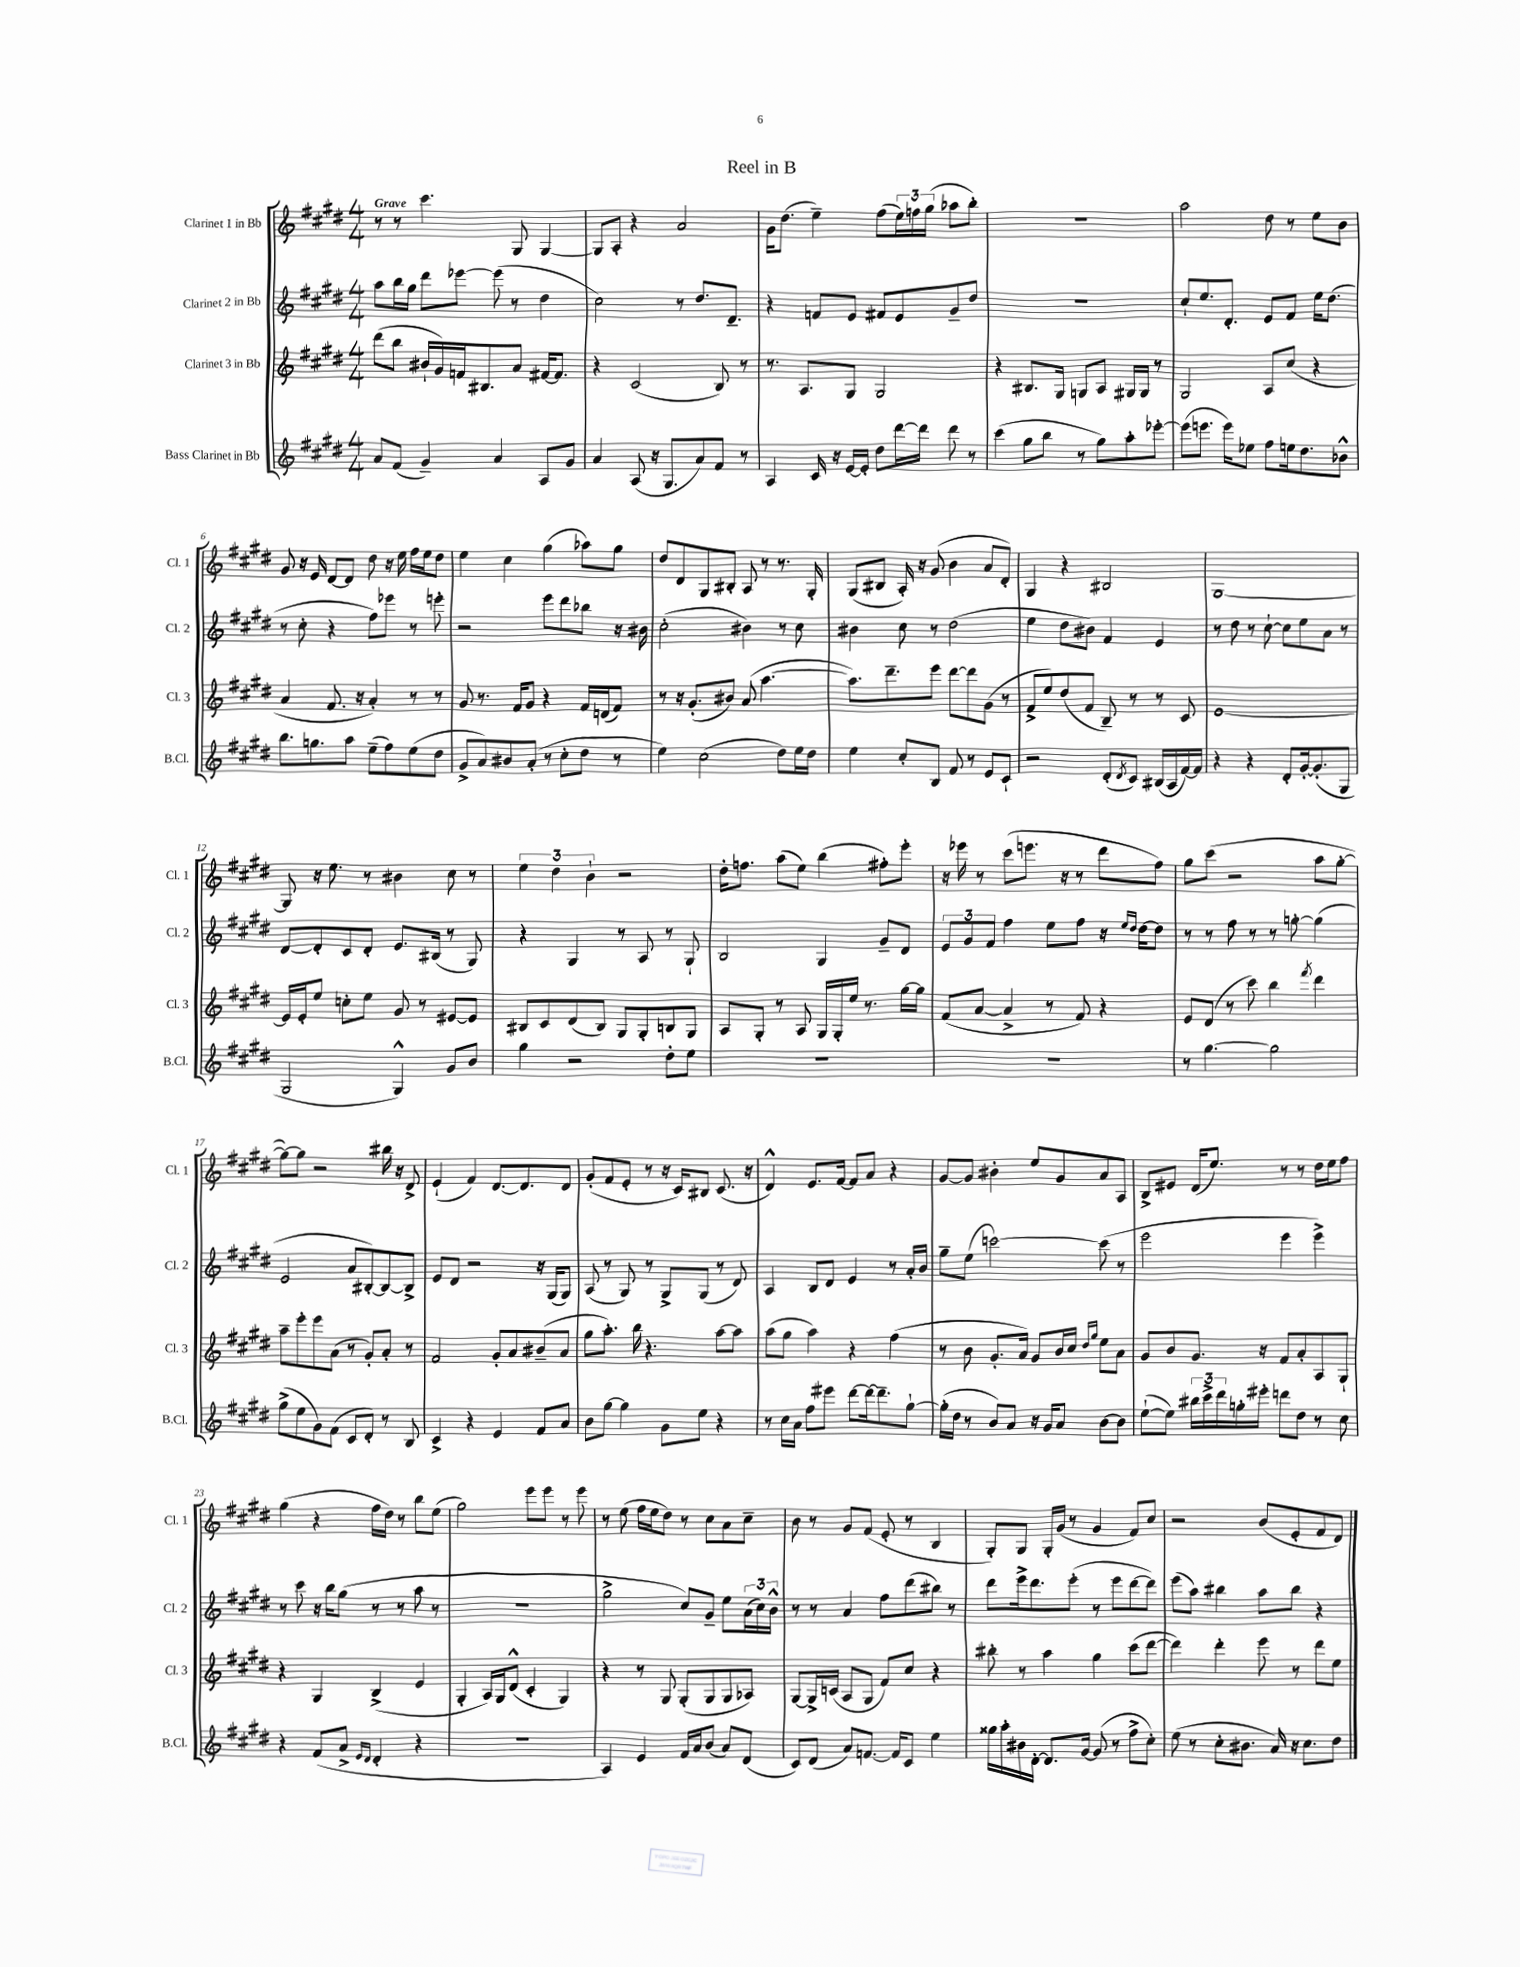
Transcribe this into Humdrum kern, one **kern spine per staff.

**kern	**kern	**kern	**kern
*part4	*part3	*part2	*part1
*staff4	*staff3	*staff2	*staff1
*I"Bass Clarinet in Bb	*I"Clarinet 3 in Bb	*I"Clarinet 2 in Bb	*I"Clarinet 1 in Bb
*I'B.Cl.	*I'Cl. 3	*I'Cl. 2	*I'Cl. 1
*clefG2	*clefG2	*clefG2	*clefG2
*k[f#c#g#d#]	*k[f#c#g#d#]	*k[f#c#g#d#]	*k[f#c#g#d#]
*M4/4	*M4/4	*M4/4	*M4/4
=1	=1	=1	=1
!	!	!	!LO:TX:a:B:t=Grave
8a/L	(8ddd#\L	8aa\L	8r
(8f#/J	8bb\J	16bb\L	8r
.	.	16gg#\JJ	.
4g#~/)	16b#X`/LL	8ddd#\L	4.ccc#\
.	16g#/)	.	.
.	16fn/J	[8eee-X\J	.
.	8.B#X/	.	.
4a/	.	(8eee-\]	.
.	8a/J	8r	8G#/
8A/L	[16f#X/KL	4dd#\	[4G#/
.	8.f#/J]	.	.
8g#/J	.	.	.
=2	=2	=2	=2
4a/	4r	2cc#\)	8G#/L]
.	.	.	8A'/J
(8A/	(2c#/	.	4r
16r	.	.	.
8.G#/L	.	.	.
.	.	8r	2a/
8a/)	.	8.dd#/L	.
8f#/J	8B/)	.	.
.	.	8.d#~/J	.
8r	8r	.	.
=3	=3	=3	=3
4A/	8.r	4r	16g#\KL
.	.	.	(8.dd#\J
.	8.A/L	.	.
16c#/	.	8fn/L	4ee~\)
16r	.	.	.
[16e/LL	8G#/J	8e/J	.
16e'/JJ]	.	.	.
8dd#\L	2G#/	8f#X/L	(8ff#\L
[16ddd#\L	.	8e/	24ee\L)
.	.	.	24ffn\
16ddd#\JJ]	.	.	.
.	.	.	(24gg#\JJ
8ddd#\	.	8g#~/	8aa-X\L
8r	.	8dd#/J	8bb'\J)
=4	=4	=4	=4
(4ccc#\	4r	1r	1r
8gg#\L	8.B#X/L	.	.
8bb\J	.	.	.
.	16G#/Jk	.	.
8r	8Gn/L	.	.
8gg#\L)	8A/J	.	.
8aa'\	16G#X/LL	.	.
.	16G#/JJ	.	.
[8eee-X'\J	8r	.	.
=5	=5	=5	=5
(8eee-\L]	2G#/	8cc#`/L	2aa\
8.eeen\J	.	8.ee/	.
16eee\KL)	.	8.d#'/J	.
8ee-X\J	.	.	.
8ff#\L	8A/L	8e/L	8dd#\
16een\k	(8cc#/J	8f#/J	8r
8.dd#\	.	.	.
.	4r	16ee\KL	8ee\L
.	.	(8.dd#\J	.
8b-X^^\J	.	.	8b\J
!!LO:LB:g=z
=6	=6	=6	=6
8.bb\L	4a/	8r	8g#/
.	.	8cc#'\	16r
8.ggn\	.	.	16e/
.	8.f#/	4r	[8d#/L
8aa\J	.	.	8d#/J]
.	16r	.	.
(8ee~\L	4a'/)	8ff#\L)	8dd#\
8ff#\)	.	8eee-X\J	16r
.	.	.	16ee\
(8ee\	8r	8r	16ff#\LL
.	.	.	16ee\J
8dd#\J	8r	8eeen'\	8dd#\J
=7	=7	=7	=7
8g#^/L	8g#/	2r	4ee\
8a/)	8.r	.	.
8b#X/	.	.	4cc#\
.	16f#/KL	.	.
(8a'/J	8g#/J	.	.
8r	4r	8eee\L	(4gg#\
8cc#'\L	.	8ddd#\	.
8dd#\J	16f#/LL	8bb-X\J	8aa-X\L)
.	(16dn/J	.	.
8r	8f#/J)	16r	8gg#\J
.	.	16b#X\	.
=8	=8	=8	=8
4ee\)	8r	(2cc#'\	8dd#/L
.	16r	.	8d#/
.	(8.g#'/L	.	.
(2cc#\	.	.	8G#/
.	8b#X/J)	.	8B#X'/J
.	(8a/	4b#X\)	8A/
.	[4.aa\	.	8r
8dd#\L)	.	8r	8.r
16ee\L	.	8cc#\	.
16dd#\JJ	.	.	16G#'/
=9	=9	=9	=9
4ee\	8.aa\L])	4b#X\	(8G#/L
.	.	.	8B#X/J
.	8.ddd#~\	.	.
8cc#'/L	.	8cc#\	16A'/)
.	.	.	16r
8B/J	8eee\J	8r	(8g#/
8f#/	[8ddd#\L	(2dd#\	4b\
8r	8ddd#\]	.	.
8e/L	(8g#\J	.	8a/L
8c#`/J	8r	.	8d#'/J)
=10	=10	=10	=10
2r	8f#^/L	4ee\	4G#/
.	8ee/)	.	.
.	(8dd#/	8dd#\L	4r
.	8f#/J	8b#X\J)	.
(8d#'/L	8B~/)	4f#/	2B#X/
8qd#/	.	.	.
8c#/J)	8r	.	.
(16B#X/LL	8r	4e/	.
16A/	.	.	.
[16f#/)	8c#/	.	.
16f#/JJ]	.	.	.
=11	=11	=11	=11
4r	[1e	8r	[1G#
.	.	8dd#\	.
4r	.	8r	.
.	.	[8cc#`\	.
8d#'/L	.	8cc#\L]	.
[16g#'/k	.	8ee\	.
(8.g#'/]	.	.	.
.	.	8a\J	.
8G#/J	.	8r	.
!!LO:LB:g=z
=12	=12	=12	=12
2G#/	16e/LL]	[8d#/L	8G#/]
.	16e'/J	.	.
.	8ee/J	8d#'/]	16r
.	.	.	8.ee\
.	8ccn'\L	8c#/	.
.	8ee\J	8d#'/J	8r
4G#^^/)	8g#/	8.e/L	4b#X\
.	8r	.	.
.	.	(16B#X/Jk	.
8g#/L	[8e#X/L	8r	8cc#\
8b/J	8e#/J]	8G#/)	8r
=13	=13	=13	=13
4gg#\	8B#X/L	4r	6ee\
.	8c#/	.	.
.	.	.	6dd#\
2r	(8d#/	4G#/	.
.	.	.	6b`\
.	8B#/J)	.	.
.	8G#/L	8r	2r
.	8G#'/	8A/	.
8dd#'\L	8Bn/	8r	.
8ee\J	8G#/J	8G#`/	.
=14	=14	=14	=14
1r	8A/L	2B/	16dd#'\KL
.	.	.	8.ffn\J
.	8G#'/J	.	.
.	8r	.	(8aa\L
.	8A/	.	8ee\J)
.	16G#/LL	4G#/	(4bb\
.	16G#'/	.	.
.	16ee/JJ	.	.
.	8.r	.	.
.	.	8g#~/L	8ff#X'\L)
.	[16gg#\LL	8d#/J	8eee'\J
.	16gg#\JJ]	.	.
=15	=15	=15	=15
1r	(8f#/L	12e/L	16r
.	.	.	16eee-X\
.	.	12g#/	.
.	[8a/J	.	8r
.	.	12f#/J	.
.	4a^/]	4ff#\	(8ccc#\L
.	.	.	8.eeen\J
.	8r	8ee\L	.
.	.	.	16r
.	8f#/)	8ff#\J	8r
.	4r	16r	8ddd#\L
.	.	16qqee/LL	.
.	.	16qqdd#/JJ	.
.	.	[16dd#\KL	.
.	.	8dd#\J]	8ff#\J)
=16	=16	=16	=16
8r	8e/L	8r	8gg#\L
[4.gg#\	(8d#/J	8r	(8ccc#\J
.	8r	8ff#\	2r
.	8ccc#\)	8r	.
2gg#\]	4bb\	8r	.
.	.	[8ggn'\	.
.	8qfff#/	.	.
.	4ddd#\	(4gg\]	8aa\L
.	.	.	[8gg#'\J
!!LO:LB:g=z
=17	=17	=17	=17
(8gg#^\L	8aa~\L	2e/	8gg#\L_)
8ee\	8eee'\	.	8gg#\J]
8g#\)	8eee\	.	2r
(8f#\J	(8a\J	.	.
8c#/L	8r	8a/L	.
8d#'/J)	8g#'/L)	[8B#X'/)	.
8r	8a'/J	8B#/_	16bb#X\
.	.	.	16r
8B/	8r	8B#^/J]	8d#^/
=18	=18	=18	=18
4c#^/	2f#/	8e/L	(4e`/
.	.	8d#/J	.
4r	.	2r	4f#/)
4e/	8g#'/L	.	[8.d#/L
.	8a/	.	.
.	.	.	8.d#/]
8f#/L	(8b#X~/	16r	.
.	.	(16G#/KL	.
8a/J	8a/J	8G#/J)	8d#/J
=19	=19	=19	=19
8b\L	8gg#\L	(8A/	(8g#'/L
[8gg#\J	8.aa'\J)	8r	8f#/
4gg#\]	.	8G#/)	8e'/J
.	16bb\	.	.
.	4.r	8r	8r
8g#\L	.	8G#^/L	16r
.	.	.	16c#/KL)
8ee\J	.	(8G#/J	8B#X/J
4r	[8aa\L	8r	(8.c#/
.	8aa\J]	8d#/)	.
.	.	.	16r
=20	=20	=20	=20
8r	(8aa\L	4A/	4d#^^/)
16cc#\LL	8gg#\J	.	.
16a\JJ	.	.	.
8ff#\L	4aa\)	8B/L	8.e/L
8eee#X\J	.	8d#/J	.
.	.	.	[16f#/Jk
[8ddd#\L	4r	4e/	8f#/L]
16ddd#\k_	.	.	8a/J
8.ddd#~\]	.	.	.
.	(4ff#\	8r	4r
[8gg#`\J	.	16a'/LL	.
.	.	16b/JJ	.
=21	=21	=21	=21
(16gg#'\LL]	8r	8gg#~\L	[8g#/L
16dd#\JJ	.	.	.
8r	8b\	(8ee\J	8g#/J]
8b/L)	8.g#'/L	[2cccn\)	4b#X'\
8a/J	.	.	.
.	16a/Jk)	.	.
16r	8g#/L	.	8ee/L
16g#/KL	.	.	.
8a/J	16b/L	.	8g#/
.	16cc#/JJ	.	.
.	16qqdd#/LL	.	.
.	16qqgg#/JJ	.	.
[8b\L	8ee\L	(8ccc\]	8a/
8b\J]	8a\J	8r	8A/J
=22	=22	=22	=22
([8ee`\L	8g#/L	2eee\	8B^/L
8ee\J])	8b/	.	8e#X/J
24bb#X\LL	8.g#/J	.	(16d#/KL
24ccc#^\	.	.	.
.	.	.	8.ee/J)
24ddd#\	.	.	.
16ggn'\	.	.	.
16eee#X'\JJ	16r	.	.
8dddn\L	8f#/L	4eee\	8r
8dd#\J	8a'/	.	8r
8r	8A/	4eee^\)	16dd#\LL
.	.	.	16ee\J
8cc#\	8G#`/J	.	8ff#\J
!!LO:LB:g=z
=23	=23	=23	=23
4r	4r	8r	(4gg#\
.	.	8ccc#\	.
(8f#/L	4G#/	16r	4r
.	.	16bb\KL	.
8a^/J	.	(8gg#\J	.
16qqe/LL	.	.	.
16qqd#/JJ	.	.	.
4d#'/	(4B^/	8r	16ff#\LL
.	.	.	16dd#\JJ)
.	.	8r	8r
4r	4e/	8aa\	8bb\L
.	.	8r	(8ee\J
=24	=24	=24	=24
1r	4G#'/	1r	2gg#\)
.	16A/LL)	.	.
.	16G#/J	.	.
.	(8d#^^/J	.	.
.	4c#'/	.	8eee\L
.	.	.	8eee\J
.	4G#/)	.	8r
.	.	.	8eee\
=25	=25	=25	=25
4A/)	4r	2gg#^\	8r
.	.	.	(8ee\
4e/	8r	.	16ff#\LL
.	.	.	16ee\J
.	8G#/	.	8dd#\J)
16f#/LL	(8G#'/L	8cc#/L)	8r
16a/J	.	.	.
(8b/J	8G#/	8g#~/J	8cc#\L
8a/L)	8G#/	8ee\L	8a\
(8d#/J	8A-X/J)	(24a\L	8cc#~\J
.	.	24cc#\)	.
.	.	24b^^\JJ	.
=26	=26	=26	=26
8c#/L)	[8G#/L	8r	8b\
(8d#/J	16G#^/L]	8r	8r
.	(16cn/JJ	.	.
8a/L)	8A/L	4a/	8g#/L
[8.fn/J	8G#/J	.	(8f#/J
.	8f#/L)	8ff#\L	8e'/
16f/KL]	.	.	.
8c#/J	8cc#/J	(8ddd#\	8r
4ee\	4r	8bb#X\J)	4B/
.	.	8r	.
=27	=27	=27	=27
16gg##X\LL	8bb#X'\	8ddd#\L	8G#'/L)
16aa'\	.	.	.
16b#X\	8r	16eee^\k	8G#/J
[16d#'\JJ	.	8.ddd#\	.
8.d#/L]	4aa\	.	16G#'/LL
.	.	.	(16g#/JJ
.	.	(8eee'\J	8r
[16g#/Jk	.	.	.
(8g#/]	4gg#\	8r	4g#/
8r	.	8eee\L	.
8ff#^\L	(8ccc#\L	[8ddd#\	8f#/L)
8cc#'\J)	[8ddd#\J	8ddd#\J])	8cc#/J
=28	=28	=28	=28
(8ee\	4ddd#\])	(8eee\L	2r
8r	.	8aa\J)	.
8cc#'\L	4ddd#'\	4bb#X\	.
8.b#X\J	.	.	.
.	8eee\	8aa\L	(8b/L
16a/)	.	.	.
16r	8r	8bb#\J	8e'/
8.cc#\L	.	.	.
.	8ddd#\L	4r	8f#/
8dd#\J	8ee\J	.	8d#/J)
==	==	==	==
*-	*-	*-	*-
